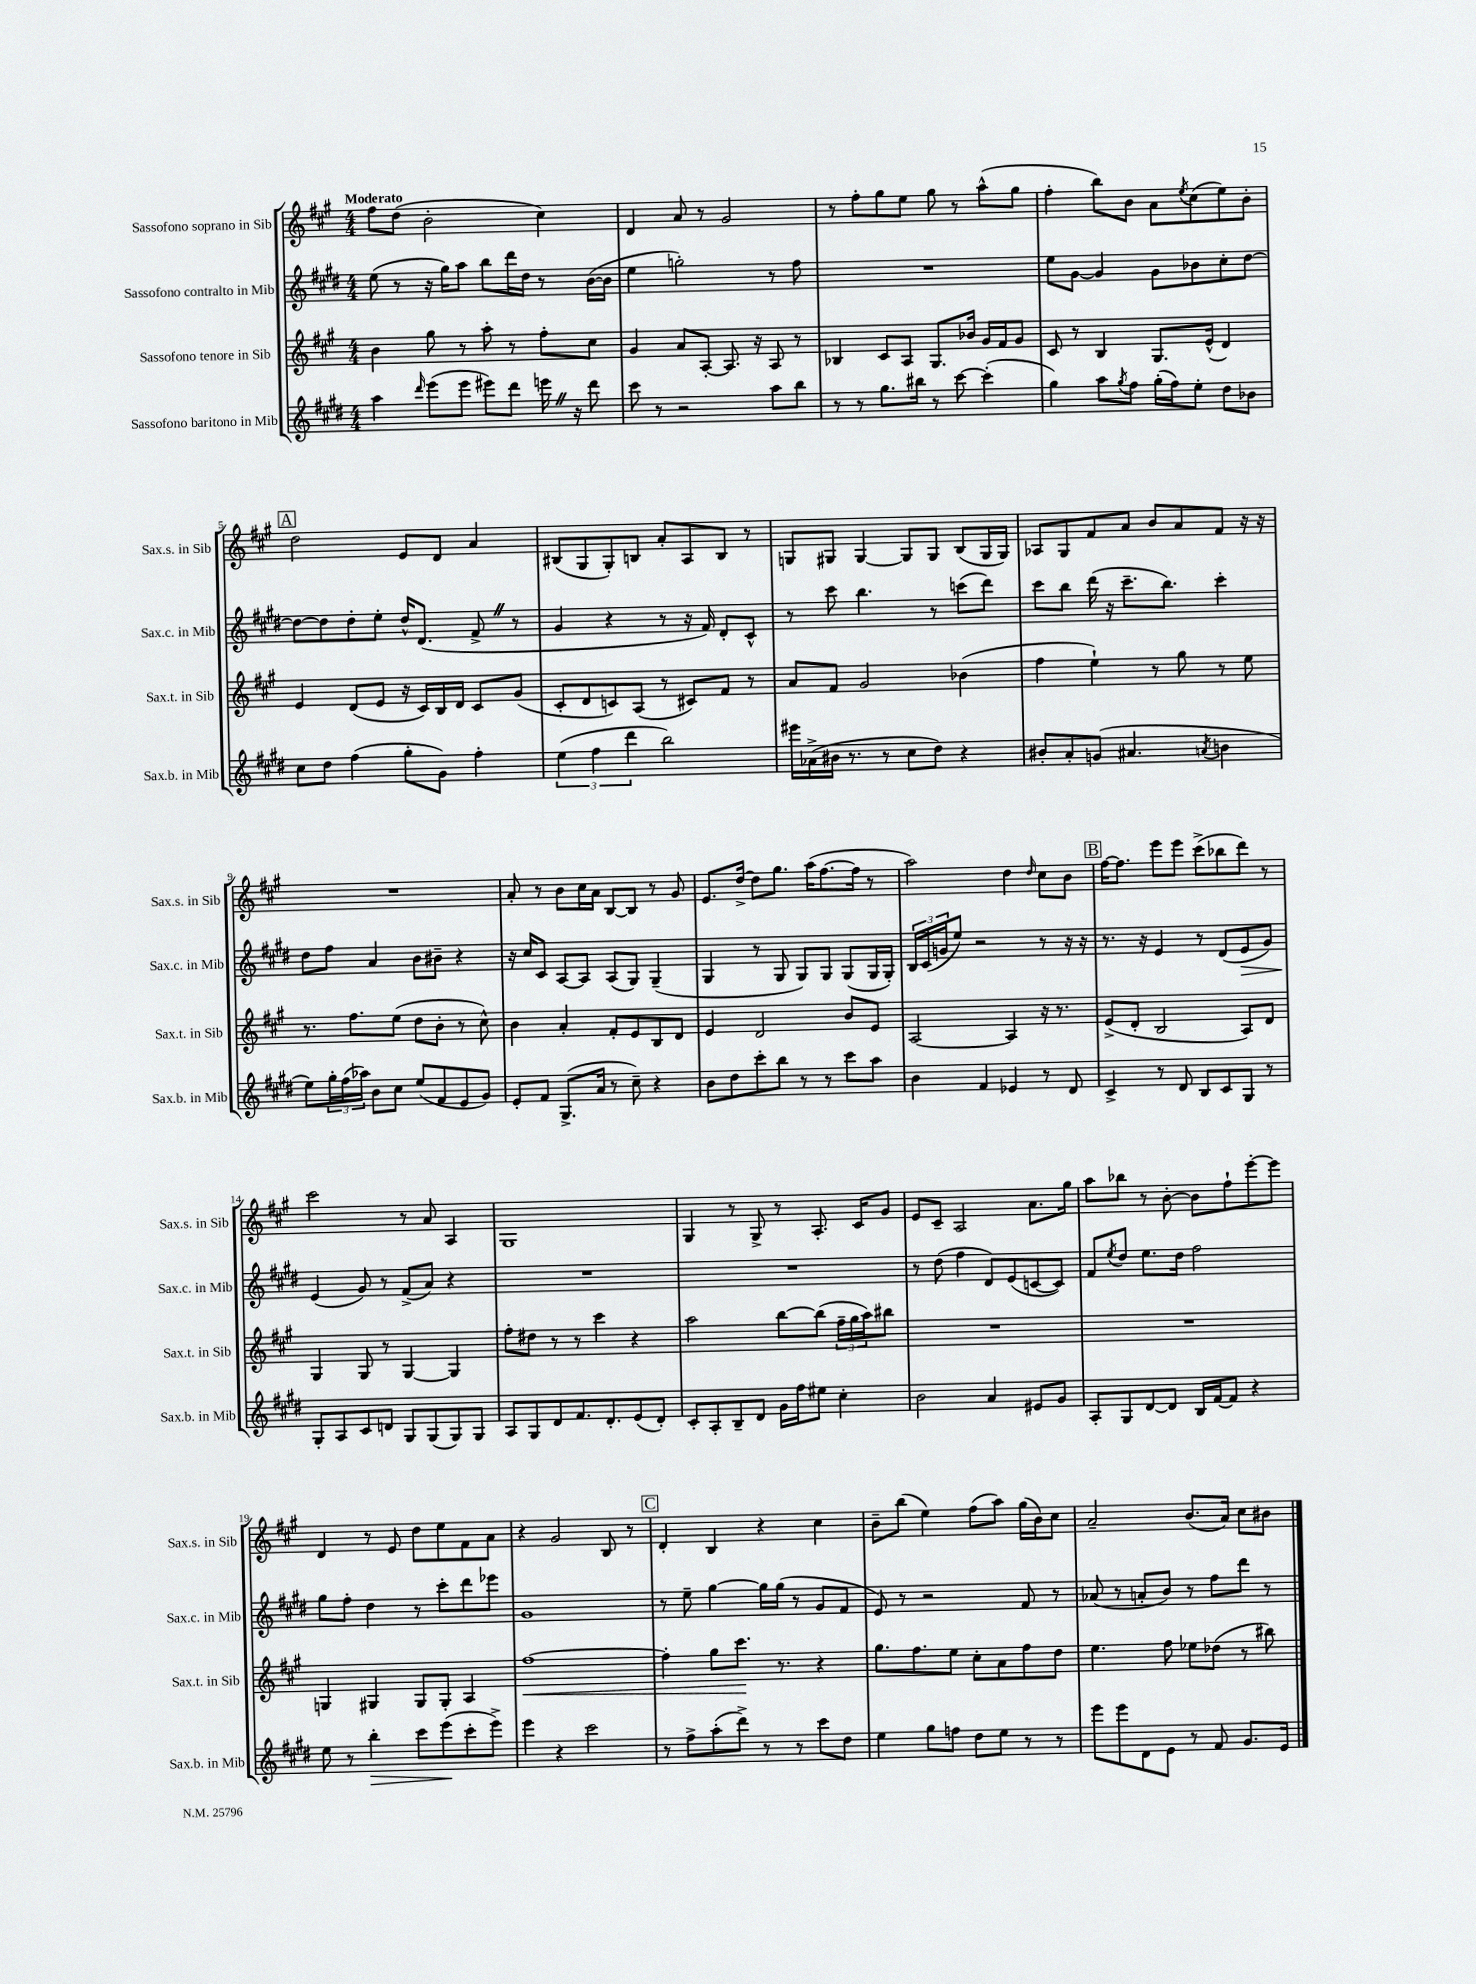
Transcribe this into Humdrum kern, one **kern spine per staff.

**kern	**kern	**kern	**kern
*staff4	*staff3	*staff2	*staff1
*clefG2	*clefG2	*clefG2	*clefG2
*k[f#c#g#d#]	*k[f#c#g#]	*k[f#c#g#d#]	*k[f#c#g#]
*M4/4	*M4/4	*M4/4	*M4/4
4aa\	4b\	(8ee\	8ff#\L
.	.	8r	(8dd\J
16qqddd#/	.	.	.
(8eee\L	8gg#\	16r	2b'\
.	.	16gg#\LK)	.
8eee\J	8r	8aa\J	.
8eee#\L)	8aa'\	8bb\L	.
8ddd#\J	8r	16ddd#\L	.
.	.	16dd#\JJ	.
16eee\	8ff#'\L	8r	4cc#\)
16r	.	.	.
8ddd#\	8cc#\J	([16b\LL	.
.	.	16b\]JJ	.
=	=	=	=
8ccc#\	4g#/	4ee\	4d/
8r	.	.	.
2r	8a/L	2gg'\)	8a/
.	[8A'/J	.	8r
.	8.A/]	.	2g#/
.	16r	.	.
8aa\L	8A/	8r	.
8bb\J	8r	8ff#\	.
=	=	=	=
8r	4B-/	1r	8r
8r	.	.	8ff#'\L
8.gg#\L	8c#/L	.	8gg#\
.	8A/J	.	8ee\J
16bb#\Jk	.	.	.
8r	8.G#/L	.	8gg#\
[8ccc#\	.	.	8r
.	16b-/Jk	.	.
(4ccc#'\]	16g#/LL	.	(8aa^^\L
.	16f#/J	.	.
.	8g#/J	.	8gg#\J
=	=	=	=
4gg#\)	8c#/	8ee\L	4ff#'\
.	8r	[8g#\J	.
8aa\L	4B/	4g#/]	8bb\L)
8qgg#/	.	.	.
8ff#\J	.	.	8b\J
(16gg#'\LL	8.G#/L	8g#\L	8a\L
16ff#\J)	.	.	.
.	.	.	8qee/
8ee'\J	.	8b-\	(8cc#\
.	(16e^^/Jk	.	.
8dd#\L	4d/)	8cc#'\	8ee\)
8b-\J	.	[8dd#\J	8b'\J
=	=	=	=
8cc#\L	4e/	8dd#\_L	2dd\
8dd#\J	.	8dd#\]	.
(4ff#\	(8d/L	8dd#'\	.
.	8e/J	8ee'\J	.
8gg#'\L	16r	16dd#^^/LK	8e/L
.	16c#/LL)	(8.d#/J	.
8g#\J)	16B/	.	8d/J
.	16d/JJ	.	.
4ff#'\	8c#/L	8f#^/	4a/
.	(8g#/J	8r	.
=	=	=	=
(6ee\	8c#'/L	4g#/	(8B#/L
.	8d/	.	8G#/
6ff#\	.	.	.
.	8c/)	4r	8G#'/)
6ddd#\	.	.	.
.	(8A/J	.	8B/J
2bb\)	8r	8r	8a'/L
.	8c#/L)	16r	8A/
.	.	16f#/)	.
.	8f#/J	8d#'/L	8B/J
.	8r	8c#^^/J	8r
=	=	=	=
16eee#\LL	8a/L	8r	8G/L
(16a-^\	.	.	.
16b#\JJ	8f#/J	8ccc#\	8G#/J
8.r	.	.	.
.	2g#/	4.bb\	[4G#/
8r	.	.	.
8cc#\L	.	.	8G#/]L
8dd#\J)	.	8r	8G#/J
4r	(4b-\	(8ccc\L	(8B/L
.	.	8ddd#\J)	16G#/L
.	.	.	16G#/JJ)
=	=	=	=
8b#'/L	4ff#\	8ccc#\L	8A-/L
8a'/	.	8bb\J	8G#/
(8g/J	4ee`\)	(16ddd#\	8f#/
.	.	16r	.
4.a#/	.	8.ccc#~\L	8a/J
.	8r	.	8b/L
.	.	8.bb\J)	.
.	8gg#\	.	8a/
8qa/	.	.	.
4b\	8r	4ccc#'\	8f#/J
.	8ee\	.	16r
.	.	.	16r
=	=	=	=
8ee\L)	8.r	8dd#\L	1r
24gg#'\L	.	8ff#\J	.
(24ff#\	.	.	.
.	8.ff#\L	.	.
24aa-\JJ)	.	.	.
8b\L	.	4a/	.
8cc#\J	(8ee\J	.	.
(8ee/L	8dd\L	8b\L	.
8f#/	8b'\J	8b#~\J	.
8e/	8r	4r	.
8g#/J)	8cc#^^\)	.	.
=	=	=	=
8e'/L	4b\	16r	8a'/
.	.	16cc#/LK	.
8f#/J	.	8c#/J	8r
(8.G#^/L	4a'/	[8A/L	8b\L
.	.	8A/]J	16cc#\L
16a/Jk	.	.	16a\JJ
8r	8f#'/L	(8A/L	[8B/L
8cc#~\)	8e/	8G#/J)	8B/]J
4r	8B/	(4G#~/	8r
.	8d/J	.	8g#/
=	=	=	=
8b\L	4e/	4G#/	8.e/L
8dd#\	.	.	.
.	.	.	[16dd^/Jk
8ccc#'\	2d/	8r	8dd\]L
8bb\J	.	8G#/	8.gg#\J
8r	.	8G#/L)	.
.	.	.	(16aa\LK
8r	.	8G#/J	[8.ff#\
8ccc#\L	8b/L	(8G#/L	.
.	.	.	16ff#\]Jk
8aa\J	8e/J	16G#/L	8r
.	.	16G#'/JJ)	.
=	=	=	=
4b\	[2A/	24B/LL	2aa\)
.	.	(24c#/	.
.	.	24g/J	.
.	.	8ee/J)	.
4f#/	.	2r	.
4e-/	4A/]	.	4dd\
.	.	.	16qqdd/
8r	16r	8r	8cc#\L
.	8.r	.	.
8d#/	.	16r	8b\J
.	.	16r	.
=	=	=	=
4c#^/	(8e^/L	8.r	[16ff#\LK
.	.	.	8.ff#\]J
.	8d'/J	.	.
.	.	16r	.
8r	2B/	4e/	8eee\L
8d#/	.	.	8eee\J
8B/L	.	8r	(8ccc#^\L
8c#/	.	(8d#/L	8bb-\
8G#/J	8A/L)	8e/	8ddd\J)
8r	8d/J	8g#/J)	8r
=	=	=	=
8G#'/L	4G#/	(4e/	2ccc#\
8A/	.	.	.
8c#/	8G#/	8g#/)	.
8d/J	8r	8r	.
8G#/L	[4G#/	(8f#^/L	8r
(8G#/	.	8a/J)	8a/
8G#/)	4G#/]	4r	4A/
8G#/J	.	.	.
=	=	=	=
8A/L	8ff#'\L	1r	1G#
8G#/	8dd#\J	.	.
8d#/	8r	.	.
8.f#/	8r	.	.
.	4ccc#\	.	.
8.d#'/	.	.	.
(8e/	4r	.	.
8d#'/J)	.	.	.
=	=	=	=
8c#'/L	2aa\	1r	4G#/
8A'/	.	.	.
8B~/	.	.	8r
8d#/J	.	.	8G#^/
16g#\LL	[8bb\L	.	8r
16ff#\J	.	.	.
8ee#\J	(8bb\]J	.	8.A'/
4cc#'\	24ff#~\LL	.	.
.	24gg#\	.	.
.	.	.	16c#/LK
.	24aa\J)	.	.
.	8bb#\J	.	8g#/J
=	=	=	=
2b\	1r	8r	8e/L
.	.	(8dd#\	8c#~/J
.	.	4ff#\	2A/
4a/	.	8d#/L)	.
.	.	(8e/	.
8e#/L	.	[8c/	8.a\L
8g#/J	.	8c/]J)	.
.	.	.	16gg#\Jk
=	=	=	=
8A'/L	1r	8f#/L	8aa\L
.	.	8qee/	.
8G#/	.	8dd#/J	8bb-\J
[8d#/	.	8.ee\L	8r
8d#/]J	.	.	[8b'\
.	.	16dd#\Jk	.
16B/LL	.	2ff#\	8b\]L
[16f#/J	.	.	.
8f#/]J	.	.	8ff#`\
4r	.	.	[8eee'\
.	.	.	8eee\]J
=	=	=	=
8ee\	4G/	8gg#\L	4d/
8r	.	8ff#'\J	.
4bb'\	4G#/	4dd#\	8r
.	.	.	8e/
8ccc#\L	8G#/L	8r	8dd\L
(8eee\	8G#'/J	8ccc#'\L	8ee\
8ccc#'\	4A/	8ddd#\	8f#\
8eee^\J)	.	8eee-\J	8a\J
=	=	=	=
4eee\	[1ff#	1g#	4r
4r	.	.	2g#/
2ccc#\	.	.	.
.	.	.	8B/
.	.	.	8r
=	=	=	=
8r	4ff#'\]	8r	4d'/
8ff#^\L	.	8ee~\	.
(8aa'\	8gg#\L	[4gg#\	4B/
8ddd#^\J)	8.ccc#\J	.	.
8r	.	16gg#\]LL	4r
.	8.r	(16gg#\JJ	.
8r	.	8r	.
8ccc#\L	4r	8g#/L	4cc#\
8dd#\J	.	8f#/J	.
=	=	=	=
4ee\	8.gg#\L	8e/)	8b~\L
.	.	8r	(8bb\J
.	8.ff#\	.	.
8gg#\L	.	2r	4ee\)
8ff\J	8ee\J	.	.
8dd#\L	8cc#'\L	.	(8ff#\L
8ee\J	8a\	.	8aa\J)
8r	8ff#\	8f#/	(16gg#\LL
.	.	.	16b\J)
8r	8dd\J	8r	8cc#\J
=	=	=	=
8eee\L	4.ee\	(8a-/	2a~/
8eee\	.	8r	.
8d#\	.	8a'/L	.
8e\J	8ff#\	8b/J)	.
8r	8ee-\L	8r	(8.b/L
8f#/	(8dd-\J	8ff#\L	.
.	.	.	16a/Jk)
8.g#/L	8r	8ddd#\J	8cc#\L
.	8bb#\)	8r	8b#\J
16e/Jk	.	.	.
==	==	==	==
*-	*-	*-	*-
